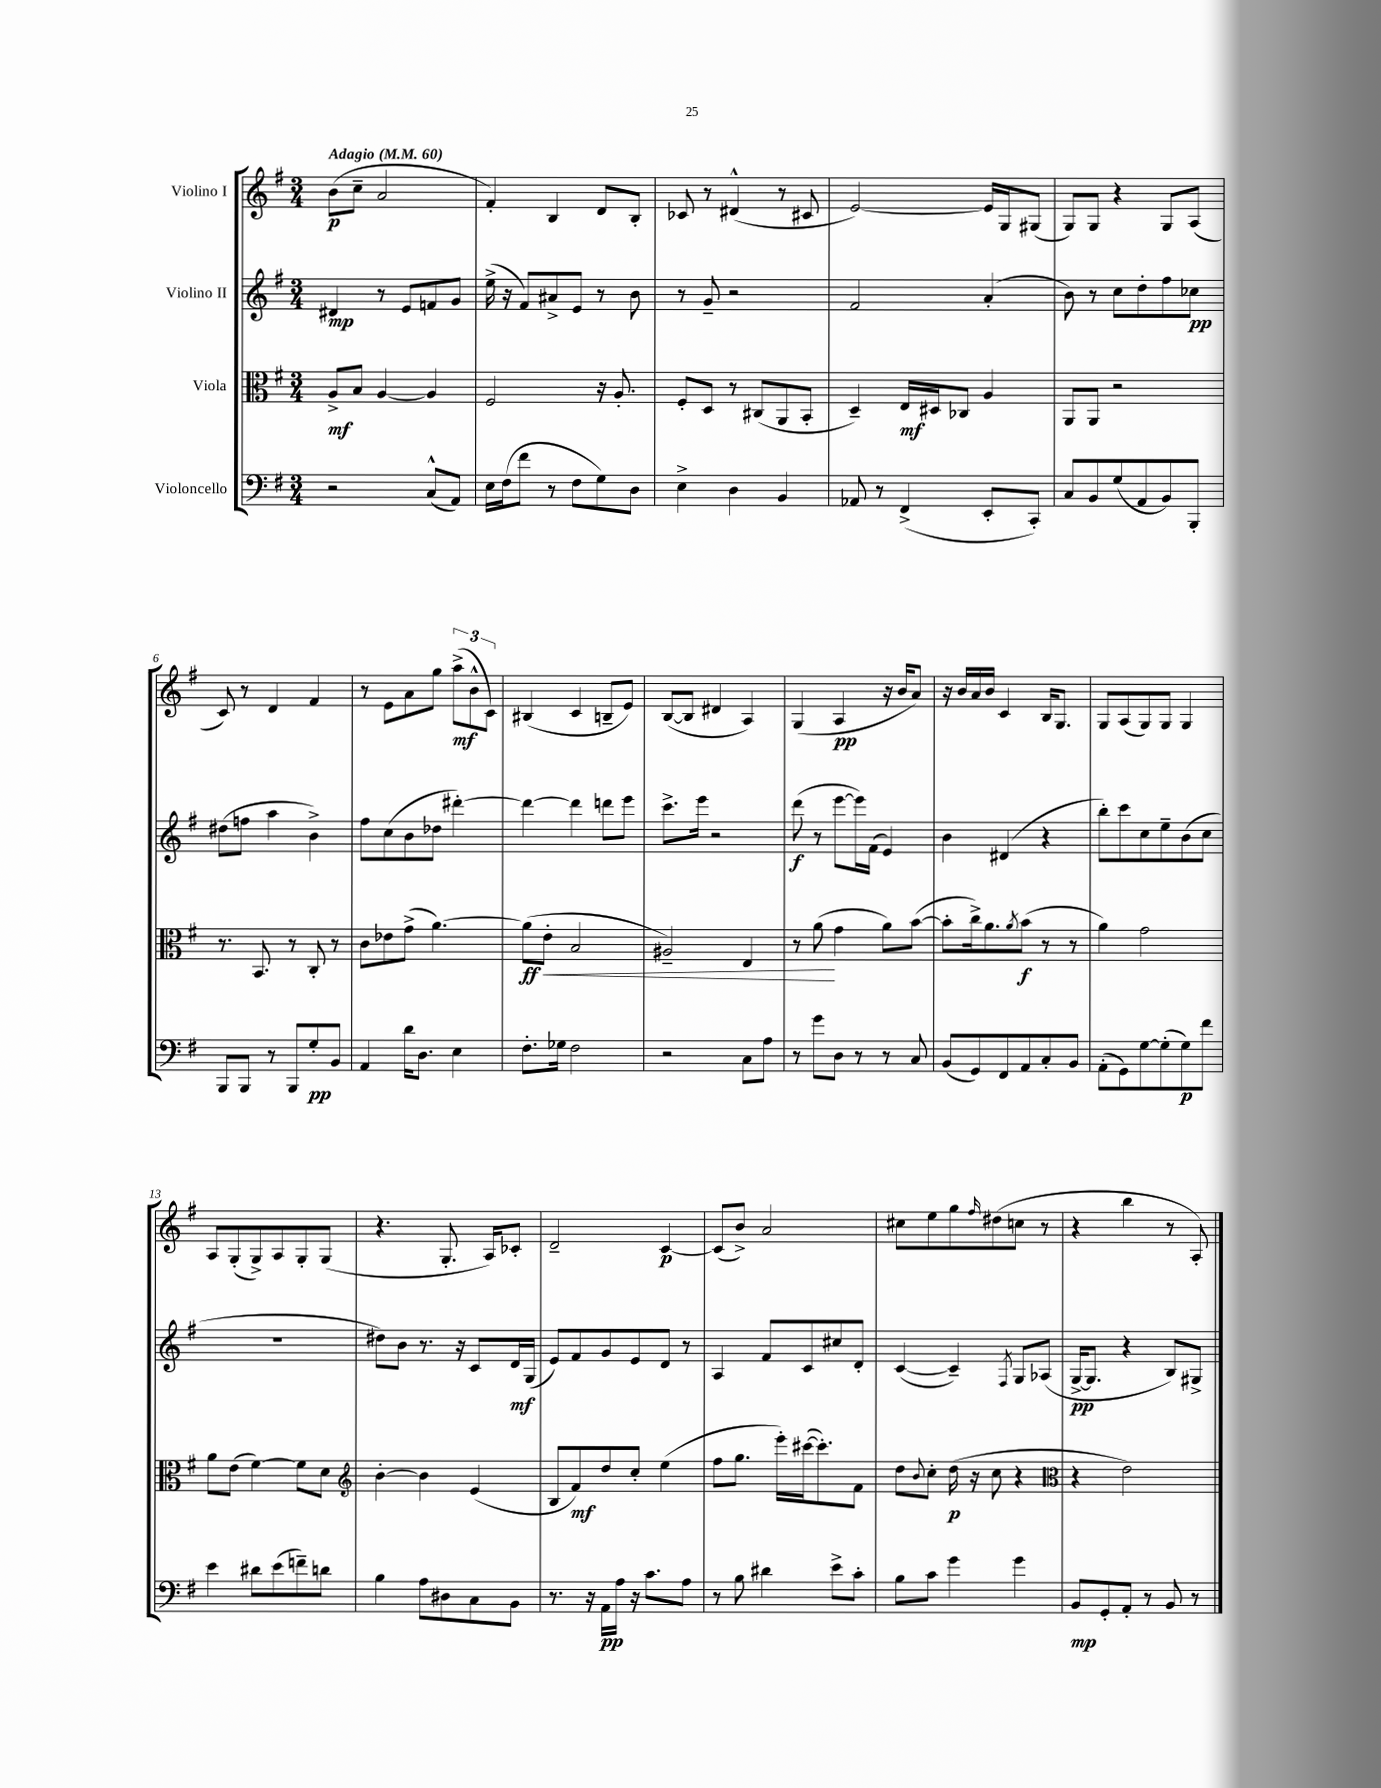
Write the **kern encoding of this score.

**kern	**kern	**kern	**kern
*staff4	*staff3	*staff2	*staff1
*clefF4	*clefC3	*clefG2	*clefG2
*k[f#]	*k[f#]	*k[f#]	*k[f#]
*M3/4	*M3/4	*M3/4	*M3/4
*MM60	*MM60	*MM60	*MM60
2r	8A^	4d#	(8b
.	8B	.	8cc~
.	[4A	8r	2a
.	.	8e	.
(8C^^	4A]	8f	.
8AA)	.	8g	.
=	=	=	=
16E	2F#	(16ee^	4f#')
(16F#	.	16r	.
8f#	.	8f#)	.
8r	.	8a#^	4B
8F#	.	8e	.
8G)	16r	8r	8d
.	8.A'	.	.
8D	.	8b	8B'
=	=	=	=
4E^	8F#'	8r	8c-
.	8D	8g~	8r
4D	8r	2r	(4d#^^
.	(8C#	.	.
4BB	8AA	.	8r
.	8BB'	.	8c#
=	=	=	=
8AA-	4D~)	2f#	[2e)
8r	.	.	.
(4FF#^	16E	.	.
.	16D#	.	.
.	8C-	.	.
8EE'	4A	(4a'	16e]
.	.	.	16G
8CC')	.	.	(8G#
=	=	=	=
8C	8AA	8b)	8G)
8BB	8AA	8r	8G
(8G	2r	8cc	4r
8AA	.	8dd'	.
8BB)	.	8ff#	8G
8BBB'	.	8cc-	(8A
=	=	=	=
8BBB	8.r	(8dd#	8c)
8BBB	.	8ff	8r
.	8.BB	.	.
8r	.	4aa	4d
8BBB	8r	.	.
8G'	8C'	4b^)	4f#
8BB	8r	.	.
=	=	=	=
4AA	8c	8ff#	8r
.	8e-	(8cc	8e
16d	(8g^	8b	8a
8.D	.	.	.
.	[4.a)	8dd-	8gg
4E	.	[4ddd#')	(12aa^
.	.	.	12b^^
.	.	.	12c)
=	=	=	=
8.F#'	(8a]	4ddd#_	(4B#
.	8e'	.	.
16G-	.	.	.
2F#	2B	4ddd#]	4c
.	.	8ddd	8B~
.	.	8eee	8e)
=	=	=	=
2r	2A#~)	8.ccc^	([8B
.	.	.	8B]
.	.	16eee	.
.	.	2r	4d#
8C	4E	.	4A)
8A	.	.	.
=	=	=	=
8r	8r	(8ddd	(4G
8g	(8a	8r	.
8D	4g	[8eee	4A
8r	.	16eee])	.
.	.	(16f#	.
8r	8a)	4e)	16r
.	.	.	16b
8C	([8b	.	8a)
=	=	=	=
(8BB	8b']	4b	16r
.	.	.	16b
8GG)	16cc^)	.	16a
.	8.a	.	16b
8FF#	.	(4d#	4c
.	8qa	.	.
8AA	(8b	.	.
8C'	8r	4r	16B
.	.	.	8.G
8BB	8r	.	.
=	=	=	=
(8AA'	4a)	8bb')	8G
8GG)	.	8ccc	(8A
[8G	2g	8cc	8G)
(8G']	.	8ee~	8G
8G)	.	(8b	4G
8f#	.	8cc	.
=	=	=	=
4e	8a	2.r	8A
.	(8e	.	(8G'
8d#	[4f#)	.	8G^)
(8e	.	.	8A
8f~)	8f#]	.	8G'
8d	8d	.	(8G
=	=	=	=
*	*clefG2	*	*
4B	[4b'	8dd#)	4.r
.	.	8b	.
8A	4b]	8.r	.
8D#	.	.	8.G'
.	.	16r	.
8C	(4e	8c	.
.	.	.	16A)
8BB	.	16d	8c-'
.	.	(16G	.
=	=	=	=
8.r	8B	8e)	2d~
.	8f#)	8f#	.
16r	.	.	.
16AA	8dd	8g	.
16A	.	.	.
16r	8cc'	8e	.
8.c	.	.	.
.	(4ee	8d	[4c
8A	.	8r	.
=	=	=	=
8r	8ff#	4A	(8c]
8B	8.gg	.	8b^)
4d#	.	8f#	2a
.	16eee')	.	.
.	([16ccc#	8c	.
.	8.ccc#'])	.	.
8e^	.	8cc#	.
8c'	8f#	8d'	.
=	=	=	=
8B	8dd	([4c	8cc#
.	8qqb	.	.
8c	8cc'	.	8ee
4g	(16dd	4c~])	8gg
.	16r	.	.
.	.	.	16qqff#
.	8cc	.	(8dd#
.	.	8qF#	.
4g	4r	8G	8cc
.	.	(8A-	8r
=	=	=	=
*	*clefC3	*	*
8BB	4r	[16G^	4r
.	.	8.G]	.
8GG'	.	.	.
8AA'	2e)	4r	4bb
8r	.	.	.
8BB	.	8B)	8r
8r	.	8G#^	8A')
==	==	==	==
*-	*-	*-	*-
